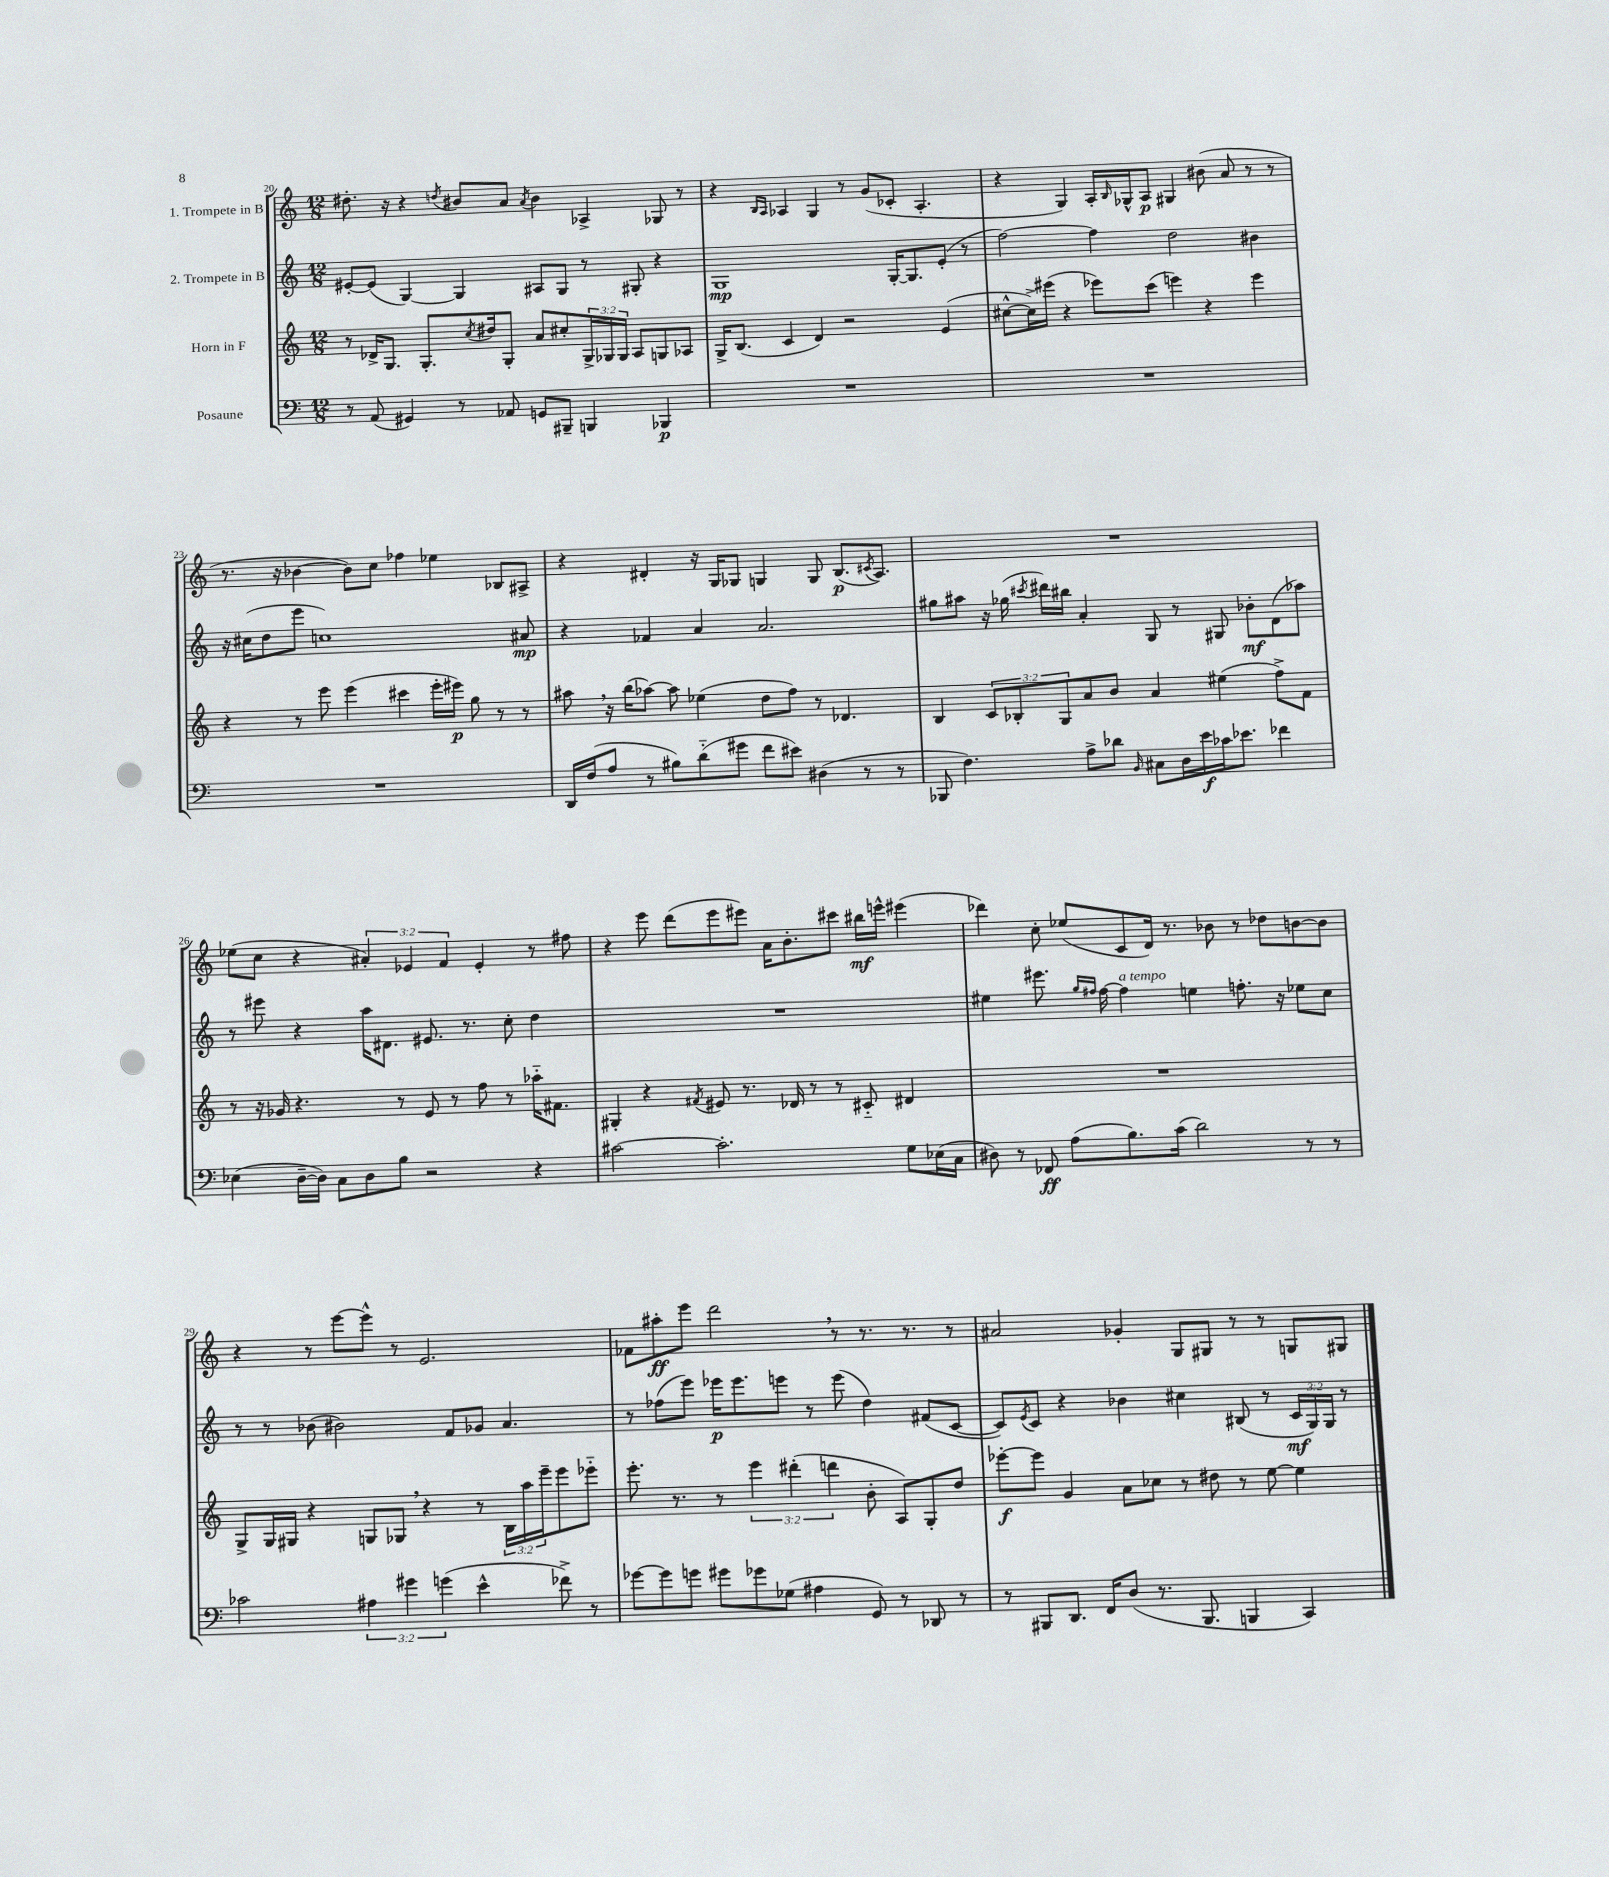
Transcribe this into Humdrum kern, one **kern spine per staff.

**kern	**kern	**kern	**kern
*staff4	*staff3	*staff2	*staff1
*clefF4	*clefG2	*clefG2	*clefG2
*k[]	*k[]	*k[]	*k[]
*M12/8	*M12/8	*M12/8	*M12/8
8r	8r	[8e#'	8.dd#'
(8AA	16d-^	(8e#]	.
.	8.G	.	16r
4GG#)	.	[4G)	4r
.	8.G'	.	.
.	.	.	8qdd
8r	.	4G]	8b#
.	8qcc	.	.
.	16dd#	.	.
8AA-	8G'	.	8a
.	.	.	8qa
8GG	8a	8A#	4b#
8BBB#~	8cc#'	8G	.
4BBB	24G^	8r	4A-^
.	24G-	.	.
.	24G-	.	.
.	8A	8G#'	.
4BBB-	8G	4r	8G-
.	8A-	.	8r
=	=	=	=
1.r	16G^	1G	4r
.	(8.B	.	.
.	.	.	16qqB
.	.	.	16qqA
.	4c	.	4A-
.	4d)	.	4G
.	2r	.	8r
.	.	.	(8g
.	.	[16G'	8c-'
.	.	8.G]	.
.	.	.	4.A-'
.	(4e	(8e'	.
.	.	8r	.
=	=	=	=
1.r	[8cc#^^	[2ff)	4r
.	16cc#^])	.	.
.	(16eee#	.	.
.	4r	.	4G)
.	8eee-)	4ff]	16A'
.	.	.	16qqB
.	.	.	16G-^^
.	(8ccc	.	8A
.	4eee)	2dd	4G#
.	4r	.	(8b#
.	.	.	8a
.	4eee	4b#	8r
.	.	.	8r
=	=	=	=
1.r	4r	16r	8.r
.	.	(16cc#	.
.	.	8dd	.
.	.	.	16r
.	8r	8eee	[4b-
.	8eee	1cc)	.
.	(4eee	.	8b-])
.	.	.	8cc
.	4ccc#	.	4ff-
.	16eee'	.	4ee-
.	16eee#)	.	.
.	8gg	.	.
.	8r	.	8B-
.	8r	8a#	8A#^
=	=	=	=
16DD	8aa#	4r	4r
(16F	.	.	.
8A	16r	.	.
.	(16bb	.	.
8r	[8aa-)	4f-	4d#'
8B#)	8aa-]	.	.
(8d'~	(4ee-	4a	16r
.	.	.	16G
8g#	.	.	8G-
8f	8dd	2.a	4G
8e#)	8ff)	.	.
(4D#	8r	.	8G
.	4.d-	.	(8.B
8r	.	.	.
.	.	.	8qc#
.	.	.	8.A)
8r	.	.	.
=	=	=	=
8BBB-	4B	8gg#	1.r
4.F)	.	8aa#	.
.	12c	16r	.
.	.	(16gg-	.
.	12B-'	.	.
.	.	8qccc#	.
.	.	16ddd#)	.
.	12G	.	.
.	.	16bb#	.
8A^	8a	4a'	.
8d-	8b	.	.
16qqBB	.	.	.
8C#	4a	8G	.
16D	.	8r	.
16e	.	.	.
16c-	(4ee#	8G#	.
8.e-	.	.	.
.	.	8b-'	.
4f-	8ff^)	(8d	.
.	8f	8aa-)	.
=	=	=	=
(4E-	8r	8r	(8ee-
.	16r	8eee#	8cc
.	16g-	.	.
[16D~	4.r	4r	4r
16D])	.	.	.
8C	.	.	.
8D	.	16aa	6a#')
.	.	8.d#	.
8B	8r	.	.
.	.	.	6e-
2r	8e	8.e#	.
.	.	.	6f
.	8r	.	.
.	.	8.r	.
.	8ff	.	4e-'
.	8r	8cc'	.
4r	16aa-'~	4dd	8r
.	8.f#	.	.
.	.	.	8ff#
=	=	=	=
[2c#	4G#'	1.r	4r
.	4r	.	8eee
.	.	.	(8ddd
.	8qf#	.	.
2.c#']	8e#	.	8eee
.	8.r	.	8eee#)
.	.	.	16a
.	16d-	.	8.b'
.	8r	.	.
.	8r	.	8ccc#
.	8c#'~	.	16bb#
.	.	.	16eee^^
8G	4d#	.	(4eee#
(16E-	.	.	.
16C	.	.	.
=	=	=	=
8D#)	1.r	4ee#	4ddd-)
8r	.	.	.
8FF-	.	8.eee#	8cc'
(8A	.	.	(8ee-
.	.	16qqgg	.
.	.	16qqff#	.
.	.	[16ff#	.
8.B)	.	4ff#]	8c
.	.	.	16d)
(16c	.	.	8.r
2d)	.	4ee	.
.	.	.	8b-
.	.	8.ff'	8r
.	.	.	8dd-
.	.	16r	.
8r	.	8ee-	[8b
8r	.	8cc	8b]
=	=	=	=
2c-	8G^	8r	4r
.	16G	8r	.
.	16G#	.	.
.	4r	(8b-	8r
.	.	2b#)	[8eee
6A#	8G	.	8eee^^]
.	8G-	.	8r
6g#	.	.	.
.	4r	.	2.e
(6g	.	.	.
.	.	8f	.
4e^^	8r	8g-	.
.	24B	4.a	.
.	24aa	.	.
.	24eee~	.	.
8f-^)	8eee	.	.
8r	8eee-'~	.	.
=	=	=	=
[8g-	8.eee'	8r	8f-
8g-]	.	(8ff-	8aa#'
.	8.r	.	.
8g	.	8eee)	8eee
8g#	8r	16eee-	2ddd
.	.	8.eee-	.
8g-	6eee	.	.
(8G-	.	8eee	.
.	(6ddd#'	.	.
4A#	.	8r	.
.	6ddd	.	.
.	.	(8eee	8r
8GG)	8b'	4dd)	8.r
8r	8A)	.	.
.	.	.	8.r
8DD-	8G'	(8f#	.
8r	8dd	[8c	8r
=	=	=	=
8r	[8eee-'	8c])	2a#
.	.	8qe	.
8BBB#	8eee-]	8c	.
8.DD	4g	4r	.
16FF	.	.	.
(8D	8a	4b-	4g-'
8.r	8cc-	.	.
.	8r	4cc#	8G
8.BBB#	.	.	.
.	8dd#	.	8G#
4BBB	8r	(8B#	8r
.	[8ee	8r	8r
4CC)	4ee]	24c	8G
.	.	24G)	.
.	.	24G	.
.	.	8r	8G#
==	==	==	==
*-	*-	*-	*-
